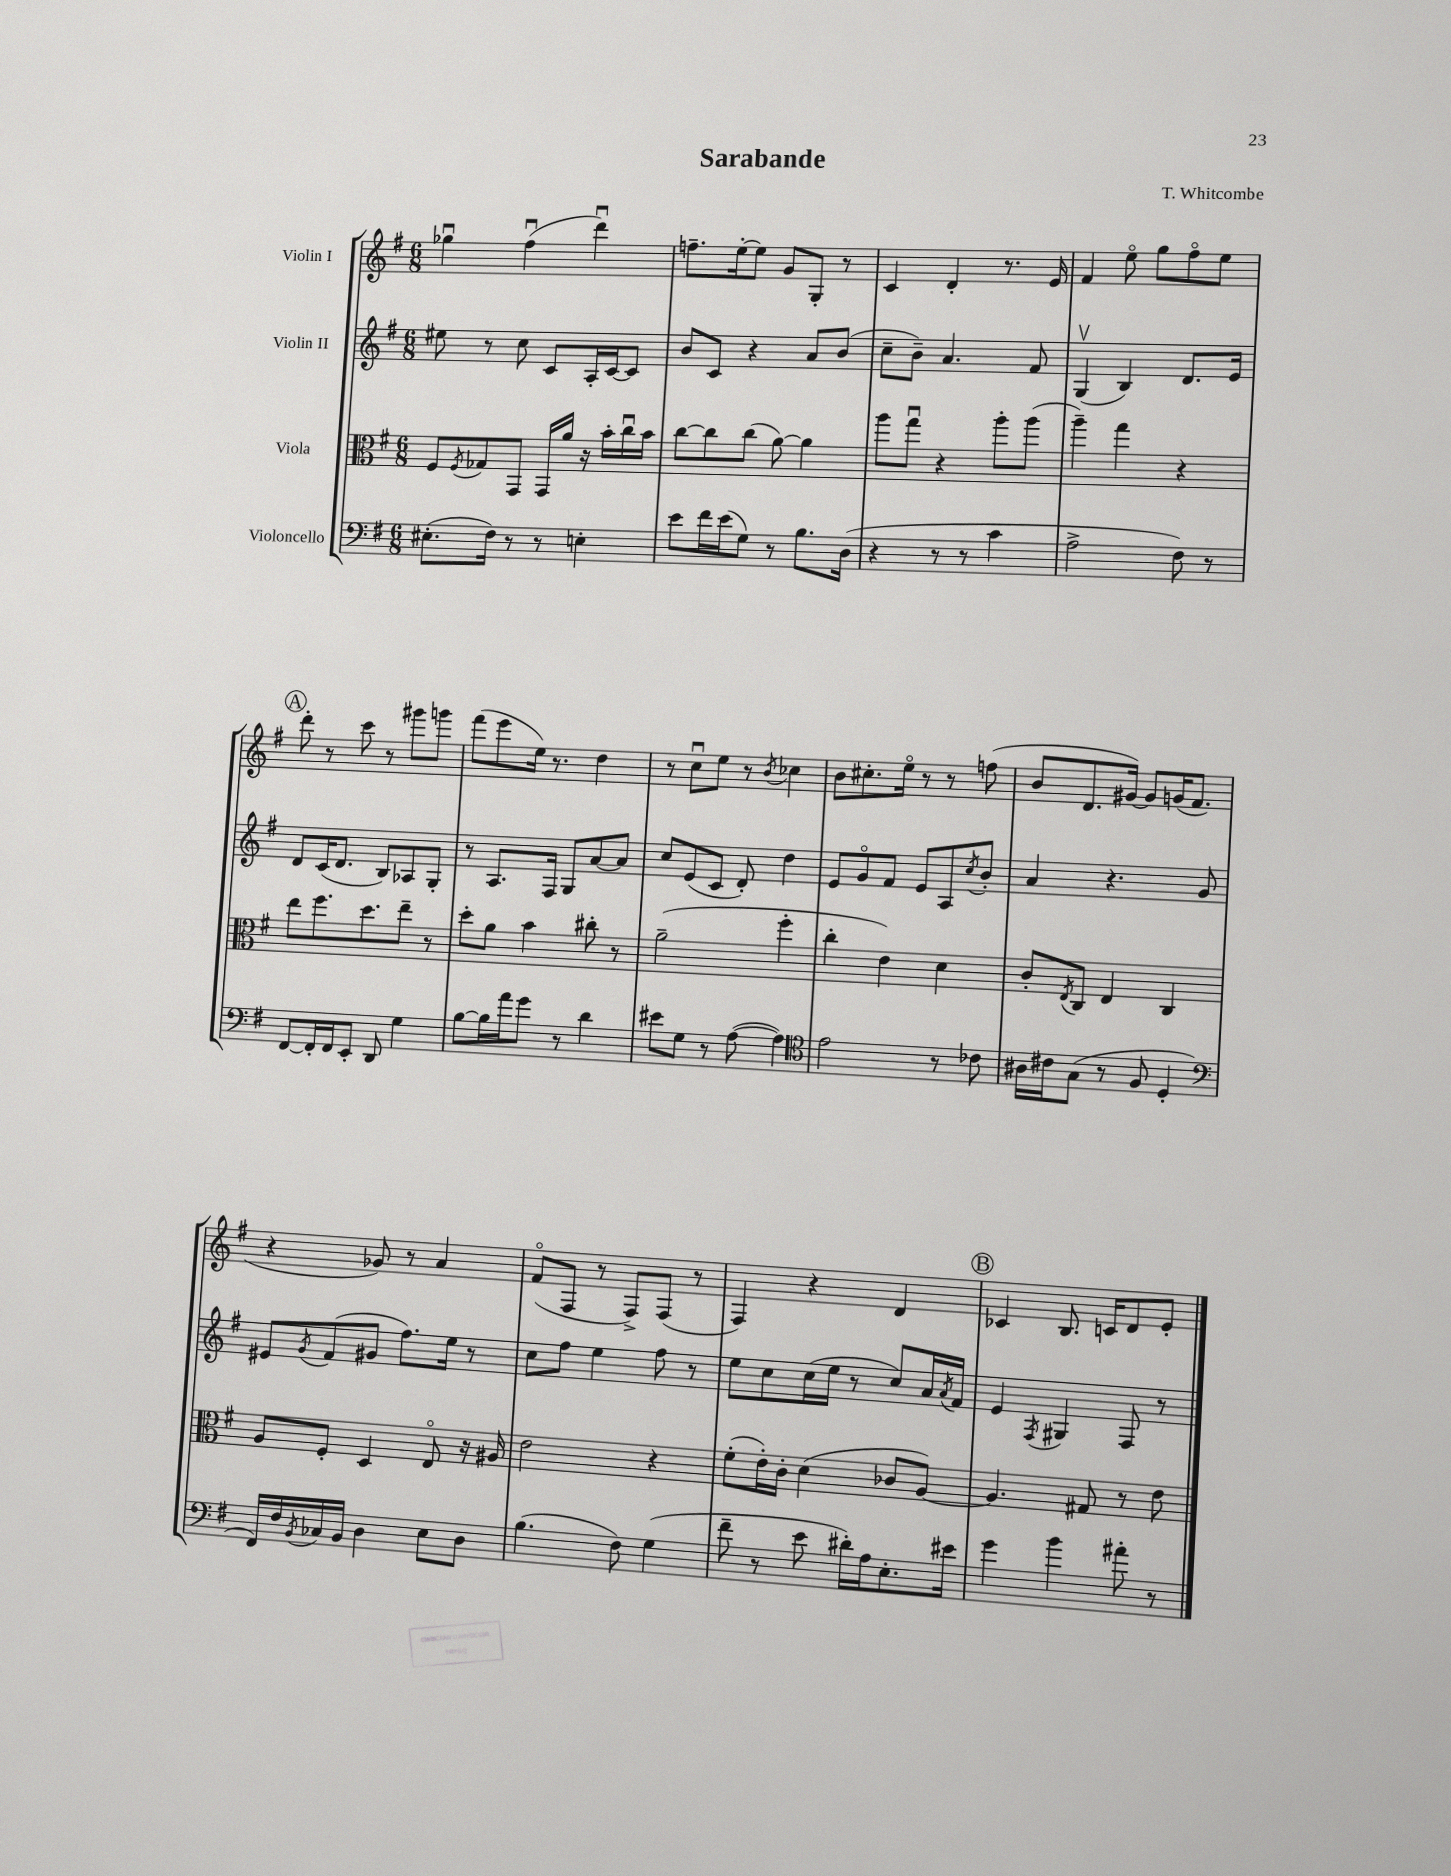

**kern	**kern	**kern	**kern
*part4	*part3	*part2	*part1
*staff4	*staff3	*staff2	*staff1
*I"Violoncello	*I"Viola	*I"Violin II	*I"Violin I
*clefF4	*clefC3	*clefG2	*clefG2
*k[f#]	*k[f#]	*k[f#]	*k[f#]
*M6/8	*M6/8	*M6/8	*M6/8
=1	=1	=1	=1
(8.E#X'\L	8F#/L	8ee#X\	4gg-Xu\
.	8qF#/	.	.
.	8G-X/	8r	.
16F#\Jk)	.	.	.
8r	8GG/J	8cc\	(4ff#u\
8r	16GG/LL	8c/L	.
.	16a/JJ	.	.
4En'\	16r	16A'/L	4dddu\)
.	16b'\LL	[16c/J	.
.	16ccu\	8c/J]	.
.	16b\JJ	.	.
=2	=2	=2	=2
8e\L	[8cc\L	8b/L	8.ffn~\L
16f#\L	8cc\]	8c/J	.
(16e\J	.	.	[16ee'\k
8G\J)	(8cc\J	4r	8ee\J]
8r	[8a\)	.	8g/L
8.B\L	4a\]	8a/L	8G'/J
.	.	(8b/J	8r
(16D\Jk	.	.	.
=3	=3	=3	=3
4r	8aa\L	8cc~\L	4c/
.	8ggu\J	8b~\J)	.
8r	4r	4.a/	4d'/
8r	.	.	.
4c\	8aa'\L	.	8.r
.	(8aa\J	8f#/	.
.	.	.	16e/
=4	=4	=4	=4
2A^\	4aa~\)	(4Gv/	4f#/
.	4gg\	4B/)	8ee\
.	.	.	8gg\L
8F#\)	4r	8.d/L	8ff#\
8r	.	.	8ee\J
.	.	16e/Jk	.
!!LO:LB:g=z
!!LO:REH:place=s1:t=A
=5	=5	=5	=5
[8FF#/L	8ee\L	8d/L	8ddd'\
16FF#'/L]	8.ff#\	(16c/K	8r
16FF#/J	.	8.d/J	.
8EE'/J	.	.	8ccc\
.	8.dd\	.	.
8DD/	.	8B/L)	8r
4G\	8ee~\J	8A-X/	8ggg#X\L
.	8r	8G'/J	8gggn\J
=6	=6	=6	=6
[8B\L	8dd'\L	8r	(8fff#\L
16B\L]	8a\J	8.A/L	8eee\
16a\J	.	.	.
8g\J	4b\	.	16ee\Jk)
.	.	16F#/Jk	8.r
8r	.	8G/L	.
4d\	8cc#X'\	[8a/	4dd\
.	8r	8a/J]	.
=7	=7	=7	=7
8e#X\L	(2a~\	8cc/L	8r
8G\J	.	(8e/	8ccu\L
8r	.	8c/J	8ee\J
([8A\	.	8d'/)	8r
.	.	.	8qb/
4A\])	4ff#'\	4dd\	4cc-X\
=8	=8	=8	=8
*clefC4	*	*	*
2e\	4cc'\	8e/L	8b\L
.	.	8g/	8.cc#X'\
.	4e\)	8f#/J	.
.	.	.	16ee\Jk
.	.	8e/L	8r
8r	4d\	8A/	8r
.	.	8qcc/	.
8c-X\	.	8b'/J	(8ffn\
=9	=9	=9	=9
16A#X\LL	8c'/L	4a/	8b/L
16c#X\J	.	.	.
.	8qE/	.	.
(8G\J	8C/J	.	8.d/
8r	4E/	4.r	.
.	.	.	[16g#X/Jk)
8F#/	.	.	8g#/L]
4D'/	4C/	.	(16gn/K
.	.	.	8.f#/J
.	.	8g/	.
!!LO:LB:g=z
=10	=10	=10	=10
*clefF4	*	*	*
16FF#/LL)	8A/L	8e#X/L	4r
16F#/	.	.	.
8qBB/	.	8qg/	.
16C-X/	8F#'/J	(8f#/	.
16BB/JJ	.	.	.
4D\	4D/	8g#X/J	8g-X/)
.	.	8.ff#\L)	8r
8E\L	8E/	.	4a/
.	.	16ee\Jk	.
8D\J	16r	8r	.
.	16A#X/	.	.
=11	=11	=11	=11
(4.B\	2e\	8cc\L	(8f#/L
.	.	8ff#\J	8F#/J
.	.	4ee\	8r
8F#\)	.	.	8F#^/L)
(4G\	4r	8ff#\	(8F#/J
.	.	8r	8r
=12	=12	=12	=12
8f#~\	(8f#'\L	8ee\L	4F#/)
8r	16e'\L)	8cc\	.
.	16c'\JJ	.	.
8e\	(4d\	(16cc\L	4r
.	.	16ee\JJ	.
16d#X'\LL)	.	8r	.
16A\J	.	.	.
8.E'\	8c-X/L	8cc/L)	4d/
.	[8A/J)	16a/L	.
.	.	8qa/	.
16e#X\Jk	.	16f#/JJ	.
!!LO:REH:place=s1:t=B
=13	=13	=13	=13
4g\	4.A/]	4e/	4c-X/
.	.	8qF#/	.
4b\	.	4G#X/	8.B/
.	8G#X/	.	.
.	.	.	16cn/KL
8a#X'\	8r	8F#/	8d/
8r	8e\	8r	8e'/J
==	==	==	==
*-	*-	*-	*-
